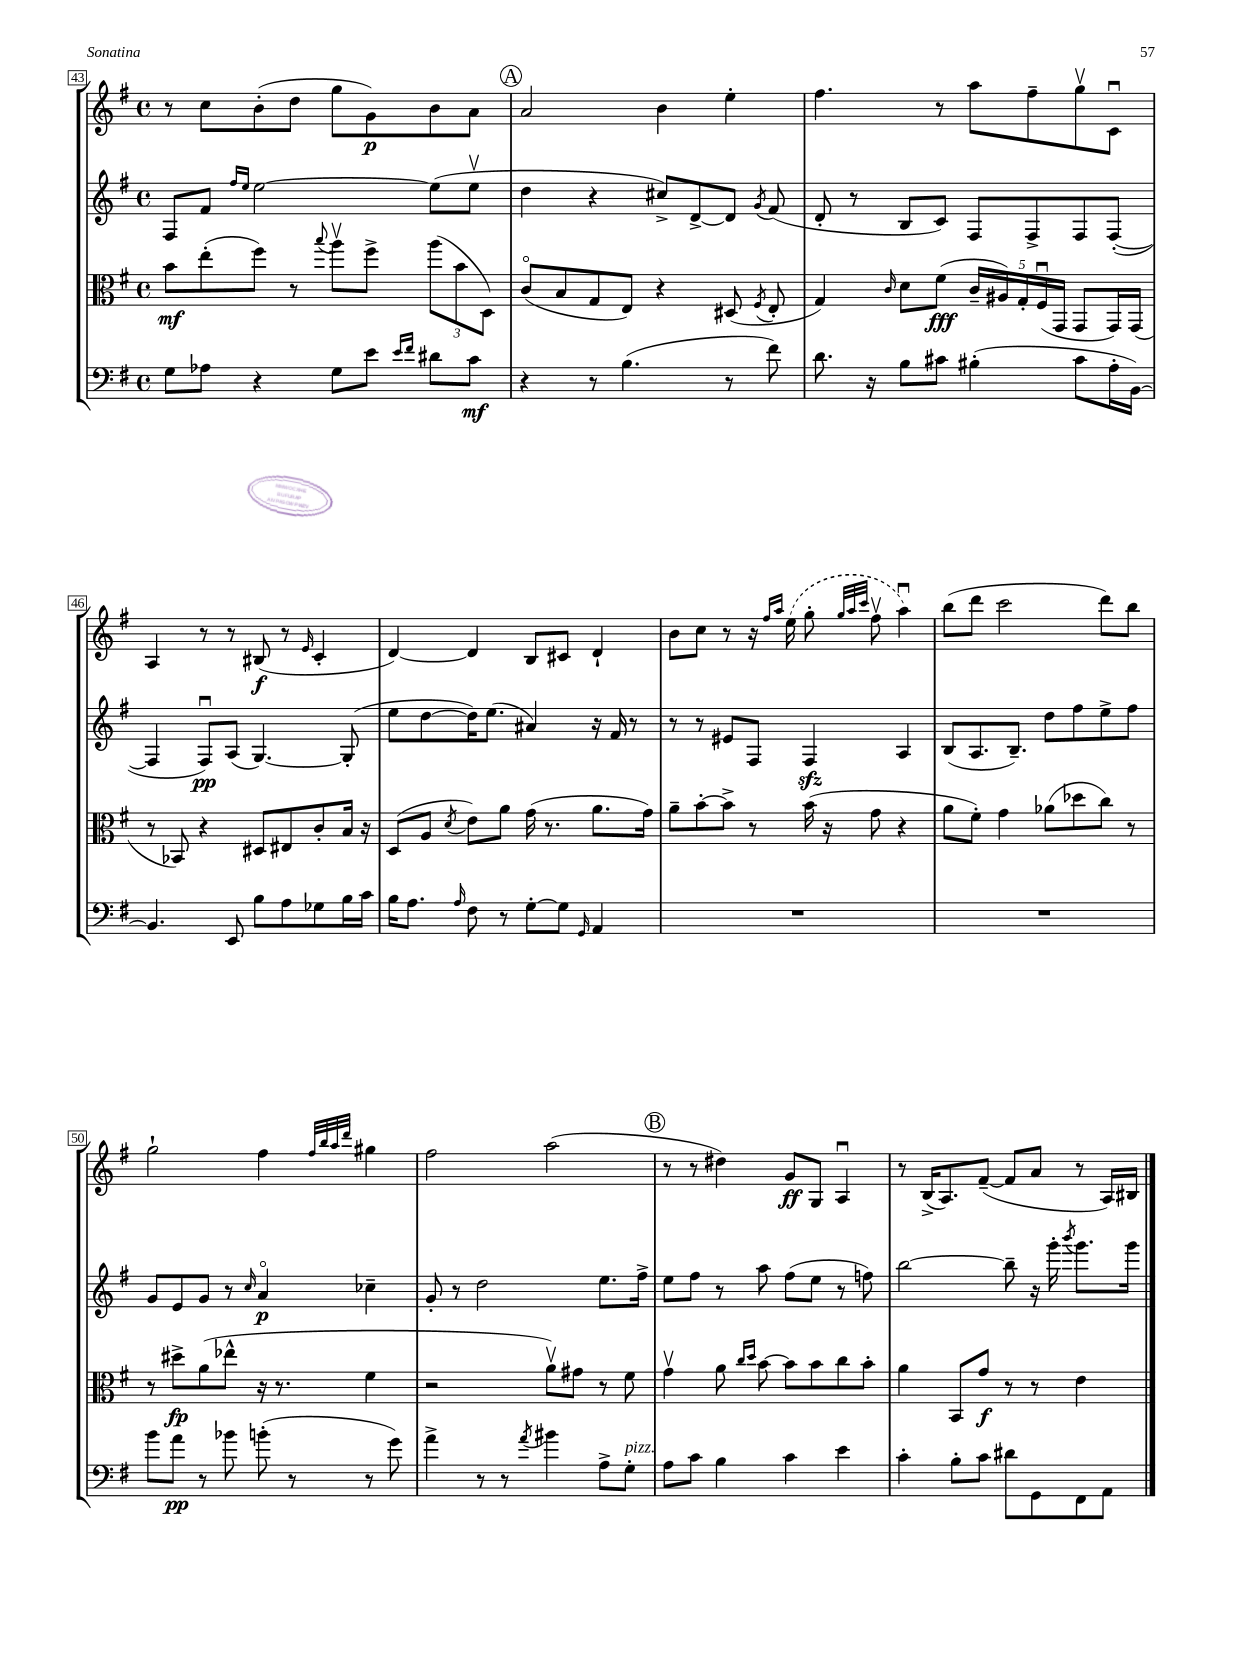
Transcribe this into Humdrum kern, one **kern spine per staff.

**kern	**dynam	**kern	**dynam	**kern	**dynam	**kern	**dynam
*part4	*part4	*part3	*part3	*part2	*part2	*part1	*part1
*staff4	*staff4	*staff3	*staff3	*staff2	*staff2	*staff1	*staff1
*clefF4	*	*clefC3	*	*clefG2	*	*clefG2	*
*k[f#]	*	*k[f#]	*	*k[f#]	*	*k[f#]	*
*M4/4	*	*M4/4	*	*M4/4	*	*M4/4	*
*met(c)	*	*met(c)	*	*met(c)	*	*met(c)	*
=43	=43	=43	=43	=43	=43	=43	=43
8G\L	.	8b\L	mf	8F#/L	.	8r	.
8A-X\J	.	(8ee'\	.	8f#/J	.	8cc\L	.
.	.	.	.	16qqff#/LL	.	.	.
.	.	.	.	16qqee/JJ	.	.	.
4r	.	8ff#\J)	.	[2ee\	.	(8b'\	.
.	.	8r	.	.	.	8dd\J	.
.	.	8qqbb/	.	.	.	.	.
8G\L	.	8aav\L	.	.	.	8gg\L	.
8e\J	.	8ff#^\J	.	.	.	8g\)	p
16qqe/LL	.	.	.	.	.	.	.
16qqf#/JJ	.	.	.	.	.	.	.
8d#X\L	.	(12aa\L	.	(8ee\L]	.	8b\	.
.	.	12b\	.	.	.	.	.
8c\J	mf	.	.	8eev\J	.	8a\J	.
.	.	12D\J)	.	.	.	.	.
!!LO:REH:place=s1:t=A
=44	=44	=44	=44	=44	=44	=44	=44
4r	.	(8c/L	.	4dd\	.	2a/	.
.	.	8B/	.	.	.	.	.
8r	.	8G/	.	4r	.	.	.
(4.B\	.	8E/J)	.	.	.	.	.
.	.	4r	.	8cc#X^/L)	.	4b\	.
.	.	.	.	[8d^/	.	.	.
8r	.	(8D#X/	.	8d/J]	.	4ee'\	.
.	.	8qF#/	.	8qg/	.	.	.
8f#\)	.	8E'/	.	(8f#/	.	.	.
=45	=45	=45	=45	=45	=45	=45	=45
8.d\	.	4G/)	.	8d'/	.	4.ff#\	.
.	.	.	.	8r	.	.	.
16r	.	.	.	.	.	.	.
.	.	16qqc/	.	.	.	.	.
8B\L	.	8d\L	.	8B/L	.	.	.
8c#X\J	.	(8f#\J	fff	8c/J)	.	8r	.
(4B#X'\	.	20c~/LL	.	8F#/L	.	8aa\L	.
.	.	20A#X/)	.	.	.	.	.
.	.	20G'/	.	.	.	.	.
.	.	.	.	8F#^/	.	8ff#~\	.
.	.	(20F#u/	.	.	.	.	.
.	.	20GG/JJ	.	.	.	.	.
8c#\L	.	8GG/L	.	8F#/	.	8ggv\	.
16A'\L	.	16GG/L)	.	([8F#'/J	.	8cu\J	.
[16BB\JJ)	.	(16GG/JJ	.	.	.	.	.
!!LO:LB:g=z
=46	=46	=46	=46	=46	=46	=46	=46
4.BB/]	.	8r	.	4F#/]	.	4A/	.
.	.	8BB-X/)	.	.	.	.	.
.	.	4r	.	8F#u/L)	pp	8r	.
8EE/	.	.	.	(8A/J	.	8r	.
8B\L	.	8D#X/L	.	[4.G/)	.	(8B#X/	f
8A\	.	8E#X/	.	.	.	8r	.
.	.	.	.	.	.	16qqe/	.
8G-X\	.	8c'/	.	.	.	4c'/	.
16B\L	.	16B/Jk	.	(8G'/]	.	.	.
16c\JJ	.	16r	.	.	.	.	.
=47	=47	=47	=47	=47	=47	=47	=47
16B\KL	.	(8D/L	.	8ee\L	.	[4d/)	.
8.A\J	.	.	.	.	.	.	.
.	.	8A/J	.	[8dd\	.	.	.
16qqA/	.	8qd/	.	.	.	.	.
8F#\	.	8e\L)	.	16dd\K])	.	4d/]	.
.	.	.	.	(8.ee\J	.	.	.
8r	.	8a\J	.	.	.	.	.
[8G'\L	.	(16g\	.	4a#X/)	.	8B/L	.
.	.	8.r	.	.	.	.	.
8G\J]	.	.	.	.	.	8c#X/J	.
16qqGG/	.	.	.	.	.	.	.
4AA/	.	8.a\L	.	16r	.	4d`/	.
.	.	.	.	16f#/	.	.	.
.	.	.	.	8r	.	.	.
.	.	16g\Jk)	.	.	.	.	.
=48	=48	=48	=48	=48	=48	=48	=48
1r	.	8a~\L	.	8r	.	8b\L	.
.	.	[8b'\	.	8r	.	8cc\J	.
.	.	8b^\J]	.	8e#X/L	.	8r	.
.	.	8r	.	8F#/J	.	16r	.
.	.	.	.	.	.	16qqff#/LL	.
.	.	.	.	.	.	16qqaa/JJ	.
.	.	.	.	.	.	(16ee\	.
.	.	(16b\	.	4F#zz/	.	8gg'\	.
.	.	16r	.	.	.	.	.
.	.	.	.	.	.	32qqgg/LLL	.
.	.	.	.	.	.	32qqaa/	.
.	.	.	.	.	.	32qqccc/JJJ	.
.	.	8g\	.	.	.	8ff#v\	.
.	.	4r	.	4A/	.	4aau\)	.
=49	=49	=49	=49	=49	=49	=49	=49
1r	.	8a\L	.	(8B/L	.	(8bb\L	.
.	.	8f#'\J)	.	8.A/	.	8ddd\J	.
.	.	4g\	.	.	.	2ccc\	.
.	.	.	.	8.B~/J)	.	.	.
.	.	(8a-X\L	.	8dd\L	.	.	.
.	.	8dd-X\	.	8ff#\	.	.	.
.	.	8cc\J)	.	8ee^\	.	8ddd\L)	.
.	.	8r	.	8ff#\J	.	8bb\J	.
!!LO:LB:g=z
=50	=50	=50	=50	=50	=50	=50	=50
8b\L	.	8r	.	8g/L	.	2gg`\	.
8a\J	pp	8dd#X^\L	fp	8e/	.	.	.
8r	.	(8a\	.	8g/J	.	.	.
8b-X\	.	8ee-X^^\J	.	8r	.	.	.
.	.	.	.	16qqcc/	.	.	.
(8bn'\	.	16r	.	4a/	p	4ff#\	.
.	.	8.r	.	.	.	.	.
8r	.	.	.	.	.	.	.
.	.	.	.	.	.	32qqff#/LLL	.
.	.	.	.	.	.	32qqbb/	.
.	.	.	.	.	.	32qqaa/	.
.	.	.	.	.	.	32qqddd/JJJ	.
8r	.	4f#\	.	4cc-X~\	.	4gg#X\	.
8g\)	.	.	.	.	.	.	.
=51	=51	=51	=51	=51	=51	=51	=51
4a^\	.	2r	.	8g'/	.	2ff#\	.
.	.	.	.	8r	.	.	.
8r	.	.	.	2dd\	.	.	.
8r	.	.	.	.	.	.	.
8qa/	.	.	.	.	.	.	.
4b#X\	.	8av\L)	.	.	.	(2aa\	.
.	.	8g#X\J	.	.	.	.	.
8A^\L	.	8r	.	8.ee\L	.	.	.
!LO:TX:a:i:t=pizz.	!	!	!	!	!	!	!
8G'\J	.	8f#\	.	.	.	.	.
.	.	.	.	16ff#^\Jk	.	.	.
!!LO:REH:place=s1:t=B
=52	=52	=52	=52	=52	=52	=52	=52
8A\L	.	4gv\	.	8ee\L	.	8r	.
8c\J	.	.	.	8ff#\J	.	8r	.
4B\	.	8a\	.	8r	.	4dd#X\)	.
.	.	16qqcc/LL	.	.	.	.	.
.	.	16qqdd/JJ	.	.	.	.	.
.	.	[8b\	.	8aa\	.	.	.
4c\	.	8b\L]	.	(8ff#\L	.	8g/L	ff
.	.	8b\	.	8ee\J	.	8G/J	.
4e\	.	8cc\	.	8r	.	4Au/	.
.	.	8b'\J	.	8ffn\)	.	.	.
=53	=53	=53	=53	=53	=53	=53	=53
4c'\	.	4a\	.	[2bb\	.	8r	.
.	.	.	.	.	.	(16B^/KL	.
.	.	.	.	.	.	8.A/)	.
8B'\L	.	8BB/L	.	.	.	.	.
8c\J	.	8g/J	f	.	.	([8f#~/J	.
8d#X\L	.	8r	.	8bb~\]	.	8f#/L]	.
8GG\	.	8r	.	16r	.	8a/J	.
.	.	.	.	16ggg'\	.	.	.
.	.	.	.	8qbbb/	.	.	.
8FF#\	.	4e\	.	8.ggg\L	.	8r	.
8AA\J	.	.	.	.	.	16A/LL)	.
.	.	.	.	16ggg\Jk	.	16B#X/JJ	.
==	==	==	==	==	==	==	==
*-	*-	*-	*-	*-	*-	*-	*-
